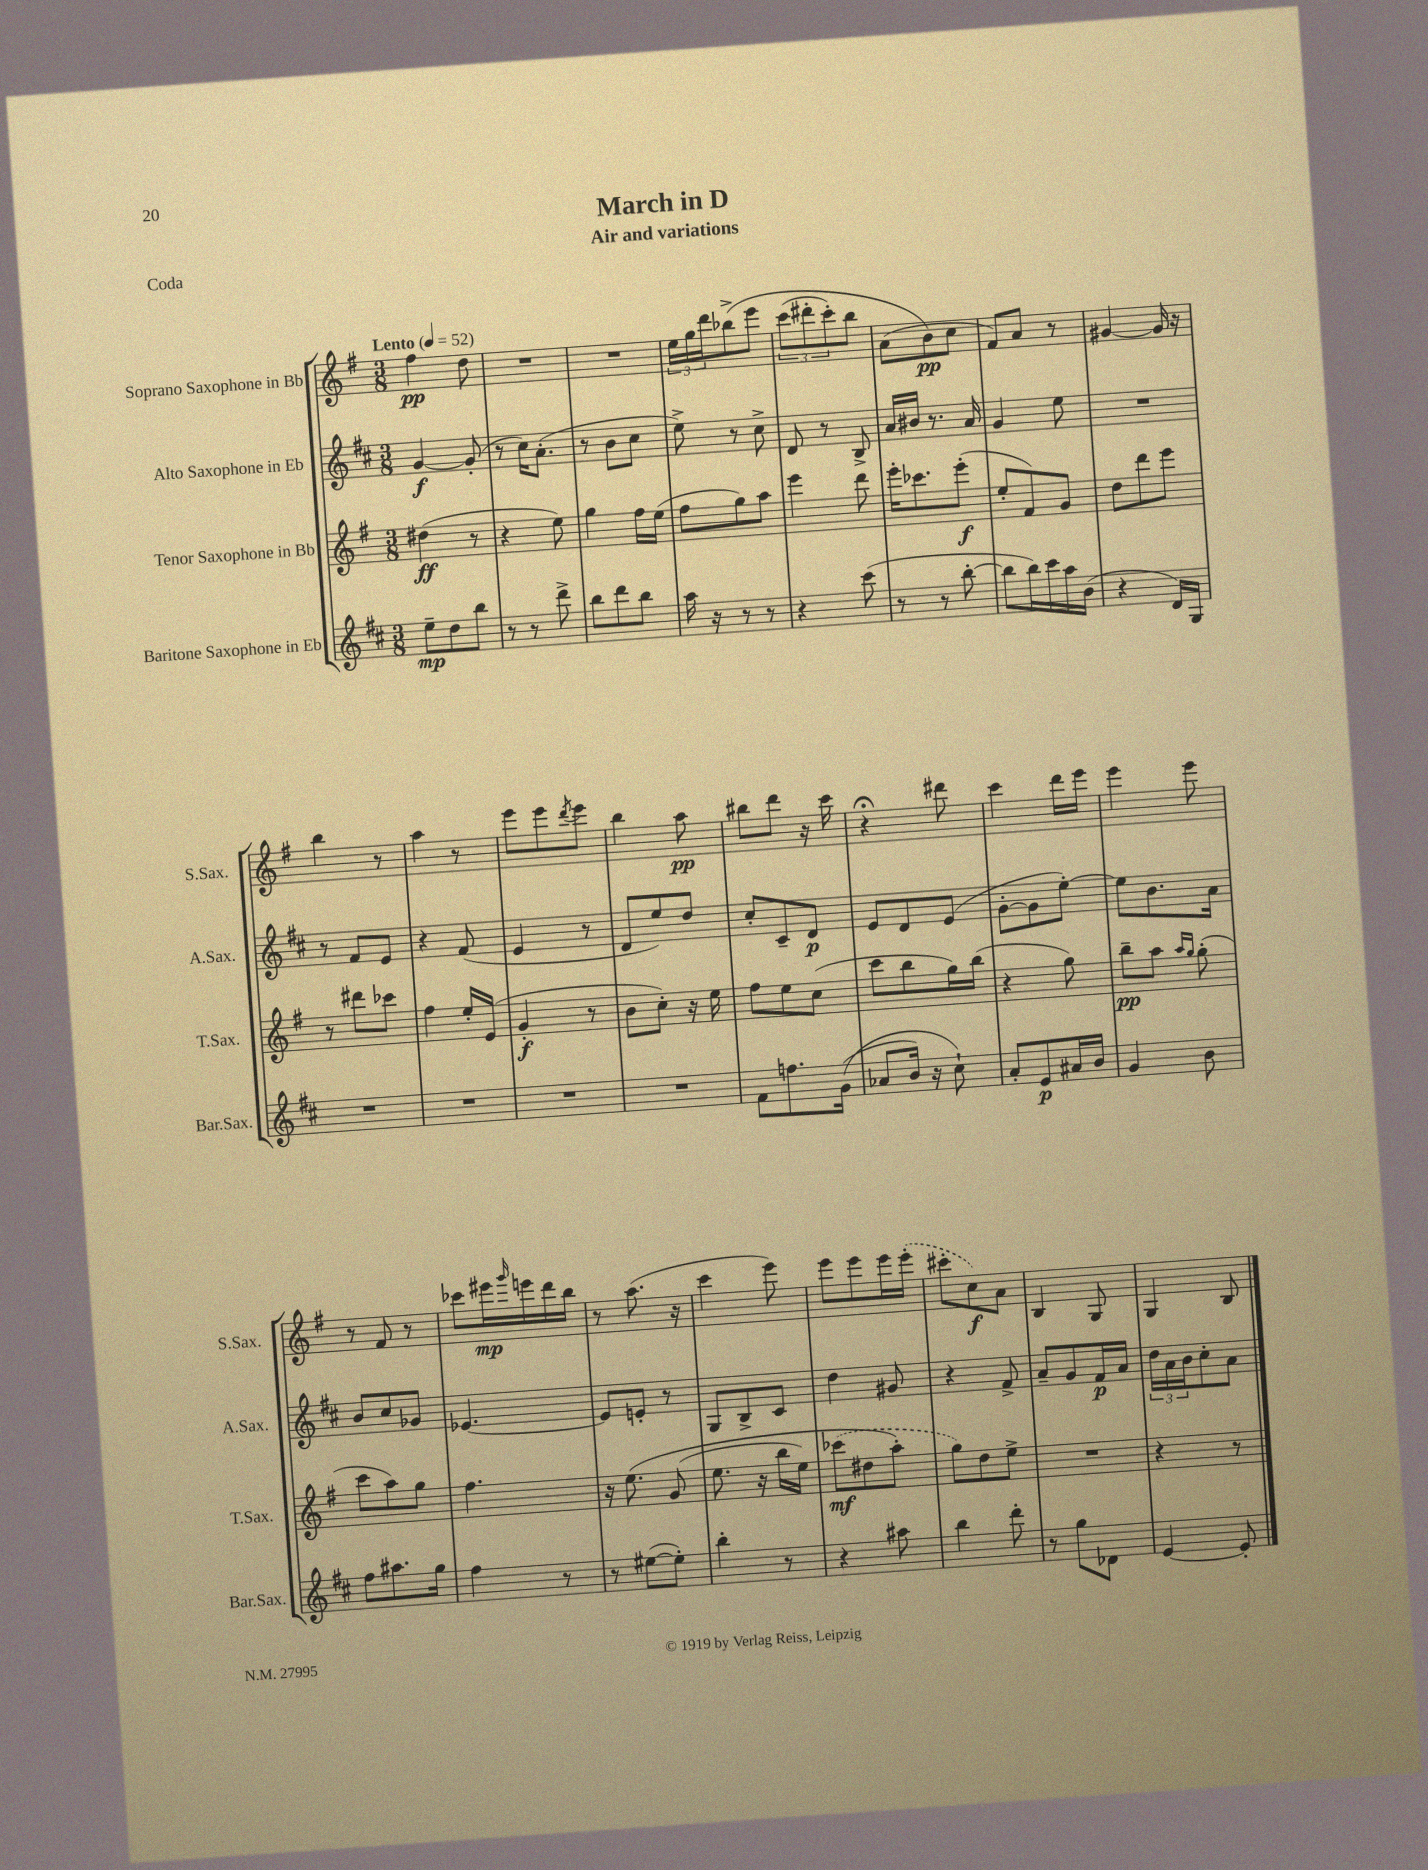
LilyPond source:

\header { title = "March in D" subtitle = "Air and variations" piece = "Coda" }
<<
\new StaffGroup <<
\new Staff = "s0" \with { instrumentName = "Soprano Saxophone in Bb" shortInstrumentName = "S.Sax." } {
    \clef treble \key g \major \numericTimeSignature \time 3/8 \tempo "Lento" 4 = 52
    fis''4\pp d''8 |
    R4. |
    R4. |
    \tuplet 3/2 { e''16 g''16 d'''16 } bes''8->\( e'''8 |
    \tuplet 3/2 { c'''8( dis'''8-. c'''8-.) } b''8 |
    a'8( b'8\pp\) c''8 |
    fis'8) a'8 r8 |
    gis'4~ gis'16 r16 |
    b''4 r8 |
    a''4 r8 |
    e'''8 e'''8 \acciaccatura { d'''8 } e'''8 |
    b''4 a''8\pp |
    bis''8 d'''8 r16 c'''16 |
    r4\fermata dis'''8 |
    c'''4 d'''16 e'''16 |
    e'''4 e'''8 |
    r8 fis'8 r8 |
    ces'''8 eis'''16\mp \grace { g'''16 } e'''16 d'''16 b''16 |
    r8 a''8.( r16 |
    c'''4 e'''8) |
    e'''8 e'''8 e'''16 \once \slurDashed e'''16-.( |
    cis'''8-. c''8\f) a'8 |
    b4 g8 |
    g4 b8 \bar "|." |
}
\new Staff = "s1" \with { instrumentName = "Alto Saxophone in Eb" shortInstrumentName = "A.Sax." } {
    \clef treble \key d \major \numericTimeSignature \time 3/8
    g'4~\f g'8-.( |
    r8 cis''16) a'8.-.( |
    r8 b'8 cis''8 |
    e''8->) r8 cis''8-> |
    d'8 r8 b8-> |
    a'16 bis'16 r8. a'16 |
    g'4 e''8 |
    R4. |
    r8 fis'8 e'8 |
    r4 fis'8( |
    e'4 r8 |
    d'8 e''8) d''8 |
    cis''8-. cis'8-- d'8\p |
    e'8 d'8 e'8( |
    g'8~-. g'8 e''8~-.) |
    e''8 b'8. a'16 |
    b'8 cis''8 ges'8 |
    ees'4.~ |
    ees'8 e'8-. r8 |
    g8 b8-> cis'8 |
    d''4 gis'8 |
    r4 fis'8-> |
    a'8-- g'8 fis'16\p a'16 |
    \tuplet 3/2 { d''16 a'16 b'16 } cis''8-. a'8 \bar "|." |
}
\new Staff = "s2" \with { instrumentName = "Tenor Saxophone in Bb" shortInstrumentName = "T.Sax." } {
    \clef treble \key g \major \numericTimeSignature \time 3/8
    dis''4\ff( r8 |
    r4 e''8) |
    g''4 fis''16 e''16( |
    fis''8 g''8) a''8 |
    e'''4 d'''8 |
    e'''16-. ces'''8. e'''8-.\f( |
    e''8-. fis'8) g'8 |
    d''8 d'''8 e'''8 |
    r8 dis'''8 ces'''8 |
    fis''4 e''16-. e'16( |
    g'4-.\f r8 |
    b'8 c''8-.) r16 e''16 |
    fis''8 e''8 c''8( |
    c'''8 b''8 g''16) b''16( |
    r4 g''8) |
    b''8--\pp a''8 \grace { a''16 g''16 } g''8-.( |
    c'''8 a''8) g''8 |
    fis''4. |
    r16 e''8.\( g'8( |
    e''8. r16 b''16 e''16) |
    \once \slurDashed ces'''8\mf( dis''8 a''8-.\) |
    g''8) d''8 e''8-> |
    R4. |
    r4 r8 \bar "|." |
}
\new Staff = "s3" \with { instrumentName = "Baritone Saxophone in Eb" shortInstrumentName = "Bar.Sax." } {
    \clef treble \key d \major \numericTimeSignature \time 3/8
    e''8--\mp d''8 b''8 |
    r8 r8 d'''8-> |
    b''8 d'''8 b''8 |
    a''16 r16 r8 r8 |
    r4 cis'''8( |
    r8 r8 b''8~-. |
    b''8 b''16) cis'''16 a''16 b'16( |
    r4 d'16) g16 |
    R4. |
    R4. |
    R4. |
    R4. |
    fis'8 f''8. g'16(\( |
    aes'8 b'16) r16 cis''8-!\) |
    a'8-. e'8\p ais'16 b'16 |
    g'4 b'8 |
    fis''8 ais''8. g''16 |
    fis''4 r8 |
    r8 eis''8~( eis''8-.) |
    b''4-. r8 |
    r4 ais''8 |
    b''4 d'''8-. |
    r8 g''8 des'8 |
    e'4~ e'8-. \bar "|." |
}
>>
>>
\layout { \context { \Score \remove "Bar_number_engraver" } }
